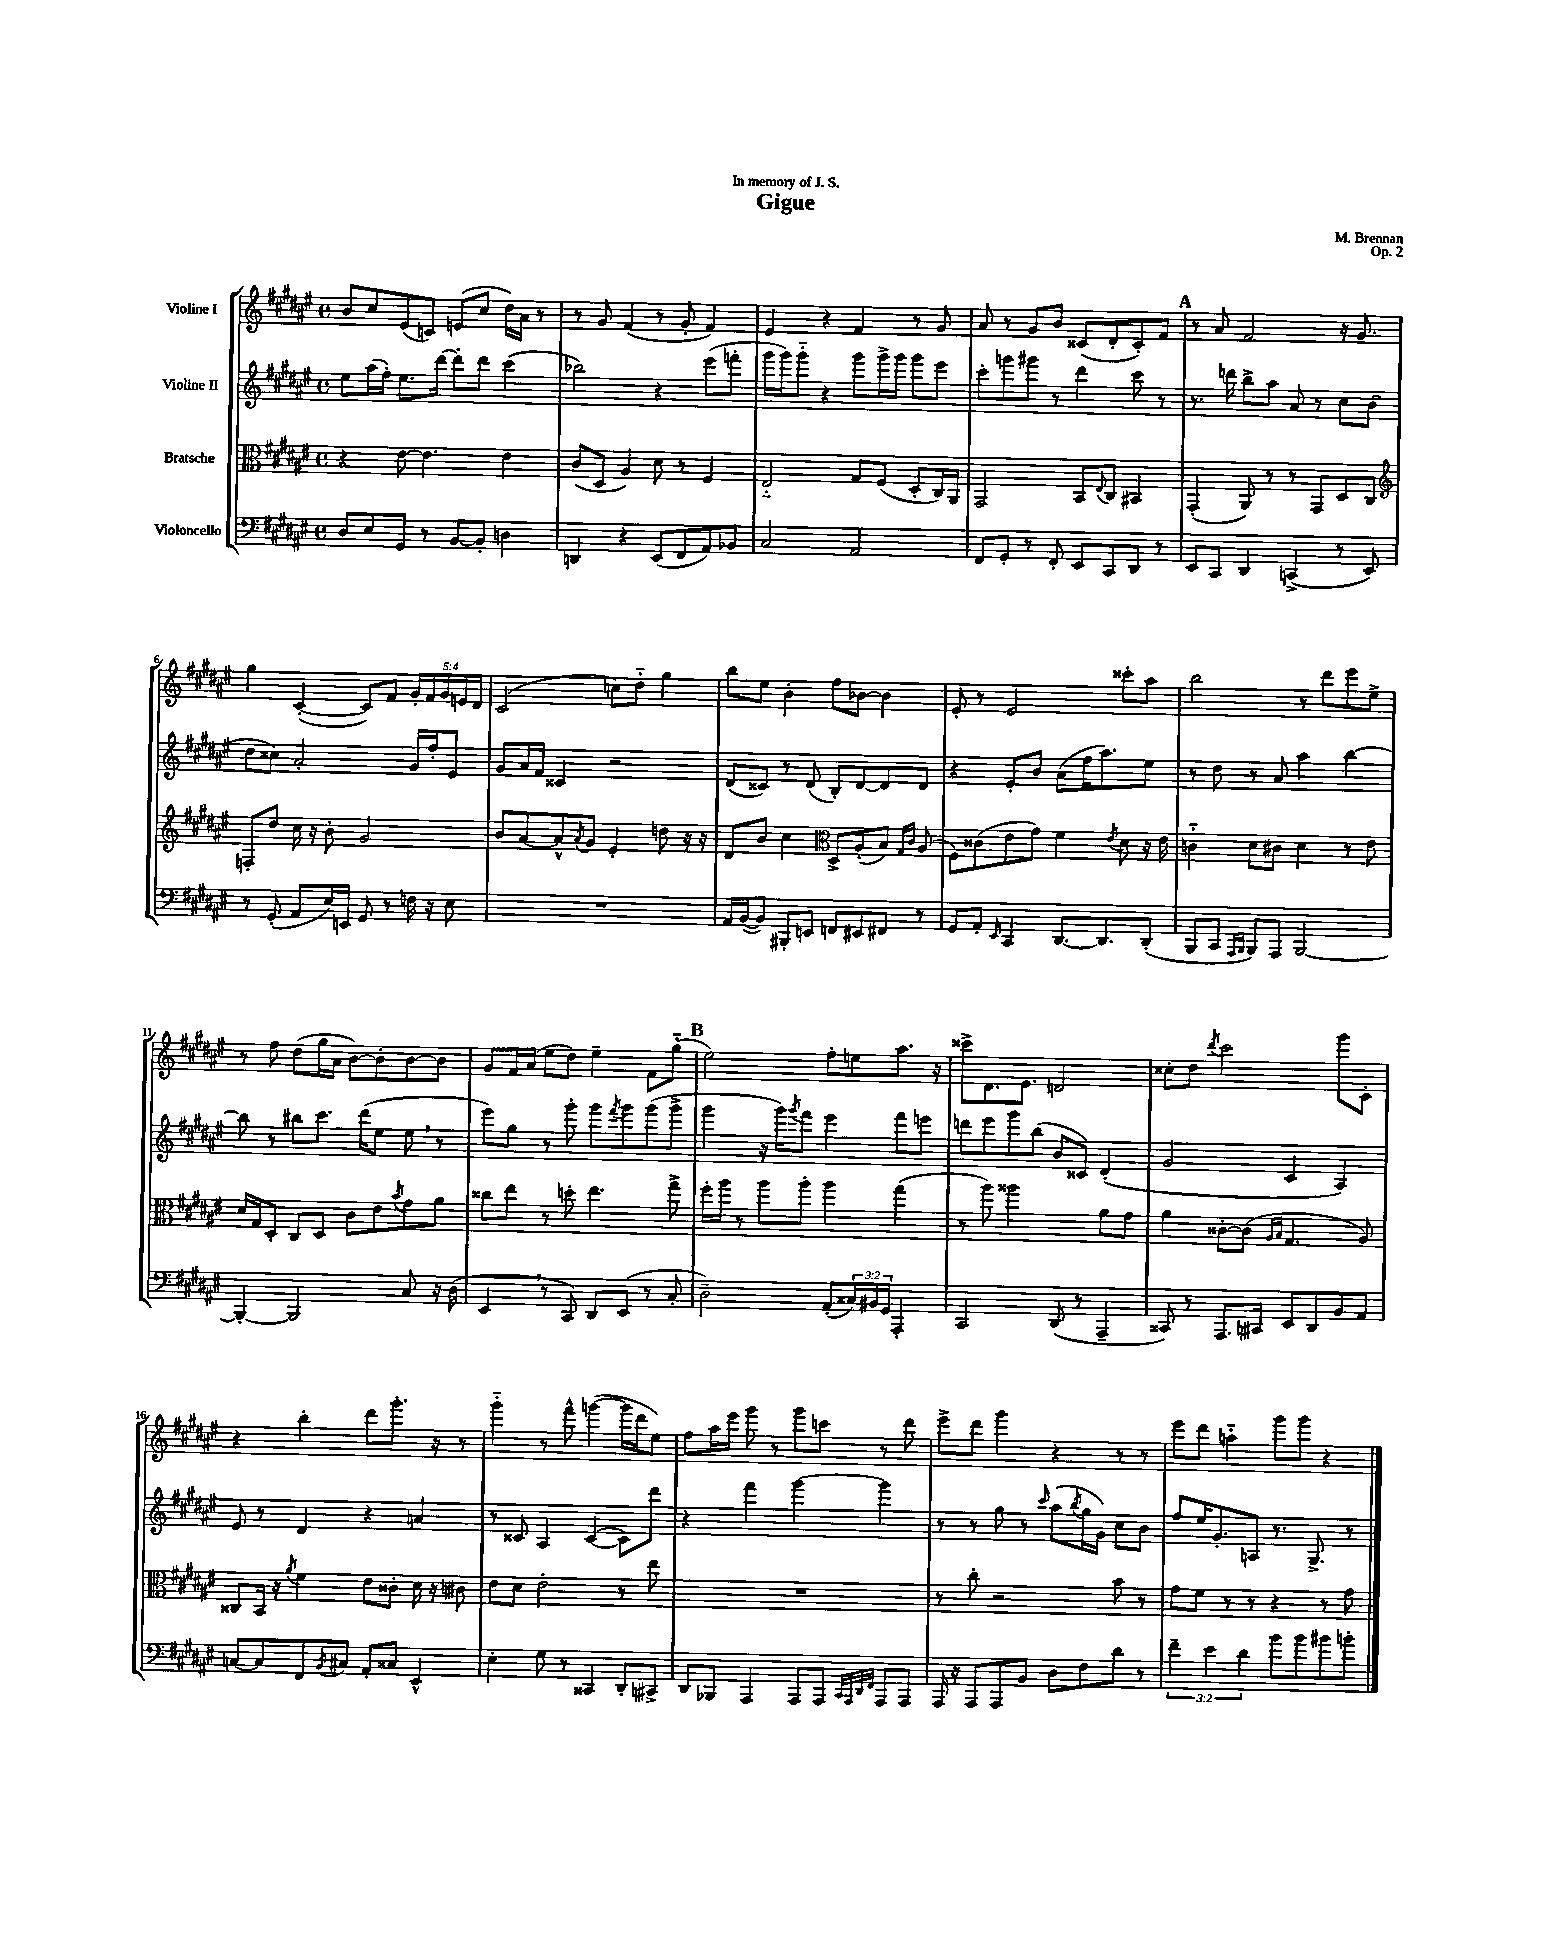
\header { title = "Gigue" composer = "M. Brennan" dedication = "In memory of J. S." opus = "Op. 2" }
<<
\new StaffGroup <<
\new Staff = "s0" \with { instrumentName = "Violine I" } {
    \clef treble \key fis \major \defaultTimeSignature \time 4/4 \override Staff.TupletNumber.text = #tuplet-number::calc-fraction-text
    b'8 cis''8 eis'8( c'8) e'8( cis''8 dis''16) ais'16 r8 |
    r8 gis'8 fis'4( r8 gis'8-. fis'4) |
    eis'4 r4 fis'4 r8 gis'8 |
    ais'8 r8 gis'8 b'8 cisis'8( dis'8-. cisis'8-.) fis'8 |
    \mark \markup { \bold "A" } r8 ais'8 fis'2 r16 gis'8. |
    gis''4 cis'4~-.( cis'8) fis'8 \tuplet 5/4 { gis'16-. fis'16 gis'16 e'16 dis'16 } |
    cis'2( c''8) dis''8-_ gis''4 |
    b''8 eis''8 b'4-. fis''8 bes'8~ bes'4 |
    eis'8-. r8 eis'2 cisis'''8-. ais''8 |
    b''2 r8 dis'''8 eis'''8 eis''8-> |
    r8 fis''8 dis''8( gis''16 ais'16 b'8~) b'8-. b'8~ b'8 |
    gis'8 fis'16 ais'16( eis''8 dis''8) eis''4-- fis'8 gis''8-_( |
    \mark \markup { \bold "B" } eis''2) fis''8-. e''8 ais''8. r16 |
    cisis'''8-> dis'8. eis'8. d'2 |
    cisis''8-. dis''8 \acciaccatura { dis'''8 } cis'''2 gis'''8 cis'8-. |
    r4 b''4-. dis'''8 gis'''8.-. r16 r8 |
    gis'''4-_ r8 fis'''8-^ g'''4~( g'''16 dis'''16 eis''8) |
    fis''8 ais''16 eis'''16 gis'''8 r8 gis'''8 c'''8 r8 dis'''8 |
    eis'''8-> dis'''8 gis'''4 r4 r8 r8 |
    eis'''8 dis'''8 a''4-_ gis'''8 gis'''8 r4 \bar "|." |
}
\new Staff = "s1" \with { instrumentName = "Violine II" } {
    \clef treble \key fis \major \defaultTimeSignature \time 4/4
    eis''8 ais''16( fis''16-.) eis''8. dis'''16~ dis'''8-. dis'''8 cis'''4( |
    bes''2) r4 eis'''8( f'''8-. |
    gis'''16 gis'''16) gis'''8-_ r4 gis'''8 gis'''16-> gis'''16 gis'''8 eis'''8 |
    cis'''8-. g'''8 gis'''8 r8 dis'''4 cis'''8 r8 |
    \mark \markup { \bold "A" } r8. d'''16 b''8-> ais''8 ais'8 r8 cis''8 b'8( |
    dis''8 cisis''8) ais'2-. gis'16 fis''16-. eis'8 |
    gis'8 ais'16 fis'16 cisis'4 r2 |
    dis'8( cisis'8) r8 dis'8( b8-.) dis'8~ dis'8 dis'8 |
    r4 eis'8-. b'8 ais'8( fis''16 ais''8.) eis''8 |
    r8 dis''8 r8 ais'8 ais''4 b''4~ |
    b''8 r8 bis''8 cis'''8. dis'''16( eis''8 eis''8 \breathe r8 |
    eis'''8) gis''8 r8 gis'''8-. gis'''8 \acciaccatura { fis'''8 } gis'''8 gis'''8( gis'''8-> |
    \mark \markup { \bold "B" } gis'''4 r16 gis'''16) \acciaccatura { gis'''8 } fis'''8 eis'''4 fis'''8 e'''8 |
    d'''8 eis'''8 gis'''8 b''8( b'8 cisis'8) dis'4-.( |
    gis'2 cis'4 ais4) |
    eis'8 r8 dis'4 r4 a'4 |
    r8 cisis'8 ais4 cisis'4~( cisis'8) dis'''8 |
    r4 fis'''4 gis'''4~ gis'''4 |
    r8 r8 gis''8 r8 \grace { cis'''16 } ais''8( \acciaccatura { b''8 } gis''16 gis'16) cis''8 b'8 |
    fis''8 eis''16 gis'8.-. a8 r8. gis8.-> r8 \bar "|." |
}
\new Staff = "s2" \with { instrumentName = "Bratsche" } {
    \clef alto \key fis \major \defaultTimeSignature \time 4/4
    r4 eis'8~ eis'4. eis'4 |
    cis'8( dis8 ais4) dis'8 r8 fis4 |
    eis2-_ gis8 fis8( dis8-. cis16) ais,16 |
    gis,2 b,8 \appoggiatura { eis8 } cis8 bis,4 |
    \mark \markup { \bold "A" } gis,4-.( ais,8) r8 r8 gis,8 dis8 cis8 |
    \clef treble f8-. dis''8 cis''16 r16 b'8-. gis'2 |
    b'8 ais'8~ ais'8-^ \acciaccatura { ais'8 } gis'8 eis'4-. d''8 r16 r16 |
    dis'8 b'8 cis''4 \clef alto dis8-> ais8-.( b8) \grace { gis16 cis'16 } ais8( |
    fis8) cisis'8( eis'8 gis'8) fis'4 \acciaccatura { eis'8 } dis'8 r16 eis'16 |
    c'4-_ dis'8 cis'8 dis'4 r8 eis'8 |
    dis'16 gis16 dis8-. cis8 dis8 cis'8 eis'8 \acciaccatura { b'8 } gis'8 ais'8 |
    cisis''8 eis''8 r8 d''8-. eis''4. gis''8-> |
    \mark \markup { \bold "B" } fis''16-. ais''16 r8 ais''8 ais''8-. ais''4 gis''4( |
    r8 ais''8) aisis''2 ais'8 gis'8 |
    ais'4 cisis'8~-. cisis'8( \grace { ais16 b16 } gis4. ais8) |
    cisis8 b,16 r16 \acciaccatura { ais'8 } fis'4 eis'8 cisis'8-. dis'16 r16 cis'8 |
    eis'8 dis'8 eis'2-. r8 eis''8 |
    R1 |
    r8 cis''8-. r2 b'8 r8 |
    gis'8 fis'8 r8 r8 r4 r8 gis'8 \bar "|." |
}
\new Staff = "s3" \with { instrumentName = "Violoncello" } {
    \clef bass \key fis \major \defaultTimeSignature \time 4/4 \override Staff.TupletNumber.text = #tuplet-number::calc-fraction-text
    dis8 eis8 gis,8 r8 b,8~ b,8-. d4 |
    d,4 r4 eis,8( fis,8 ais,8) bes,8 |
    cis2 ais,2 |
    fis,8 gis,8-. r8 fis,8-. eis,8 cis,8 dis,8 r8 |
    \mark \markup { \bold "A" } eis,8 cis,8 dis,4 c,4->( r8 eis,8) |
    r8 gis,8-.( ais,8 eis16) e,16 gis,8 r8 f16 r16 eis8 |
    R1 |
    ais,16 b,16~( b,8) bis,,8-. e,8 f,8 eis,8 fis,8 r8 |
    gis,8 ais,8-. \grace { eis,16 } cis,4 dis,8.~ dis,8. dis,8-.( |
    b,,8 cis,8 \grace { ais,,16 b,,16 } b,,8) ais,,8 b,,2~ |
    b,,4~-. b,,2 cis8 r16 dis16( |
    eis,4 \breathe r8 cis,8) dis,8 eis,8( r8 cis8-. |
    \mark \markup { \bold "B" } dis2--) ais,8-.( \tuplet 3/2 { cisis16) bis,16 gis,16 } ais,,4-. |
    cis,2 dis,8( r8 ais,,4-- |
    cisis,8) r8 ais,,8. cis,16 eis,8 dis,8 b,8 ais,8 |
    c8~ c8 fis,8 \acciaccatura { b,8 } cis8 ais,8-. cisis8 eis,4-^ |
    eis4-. gis8 r8 cisis,4 dis,8-. cis,8-> |
    dis,8 bes,,8 ais,,4 ais,,8 ais,,8 \grace { cis,32 ais,,32 dis,32 fis,32 } ais,,8 ais,,8 |
    ais,,16 r16 ais,,8 ais,,8 b,8 dis8 fis8 dis'8 r8 |
    \tuplet 3/2 { fis'4-- eis'4 dis'4 } b'8 b'8 bis'8 b'8-. \bar "|." |
}
>>
>>
